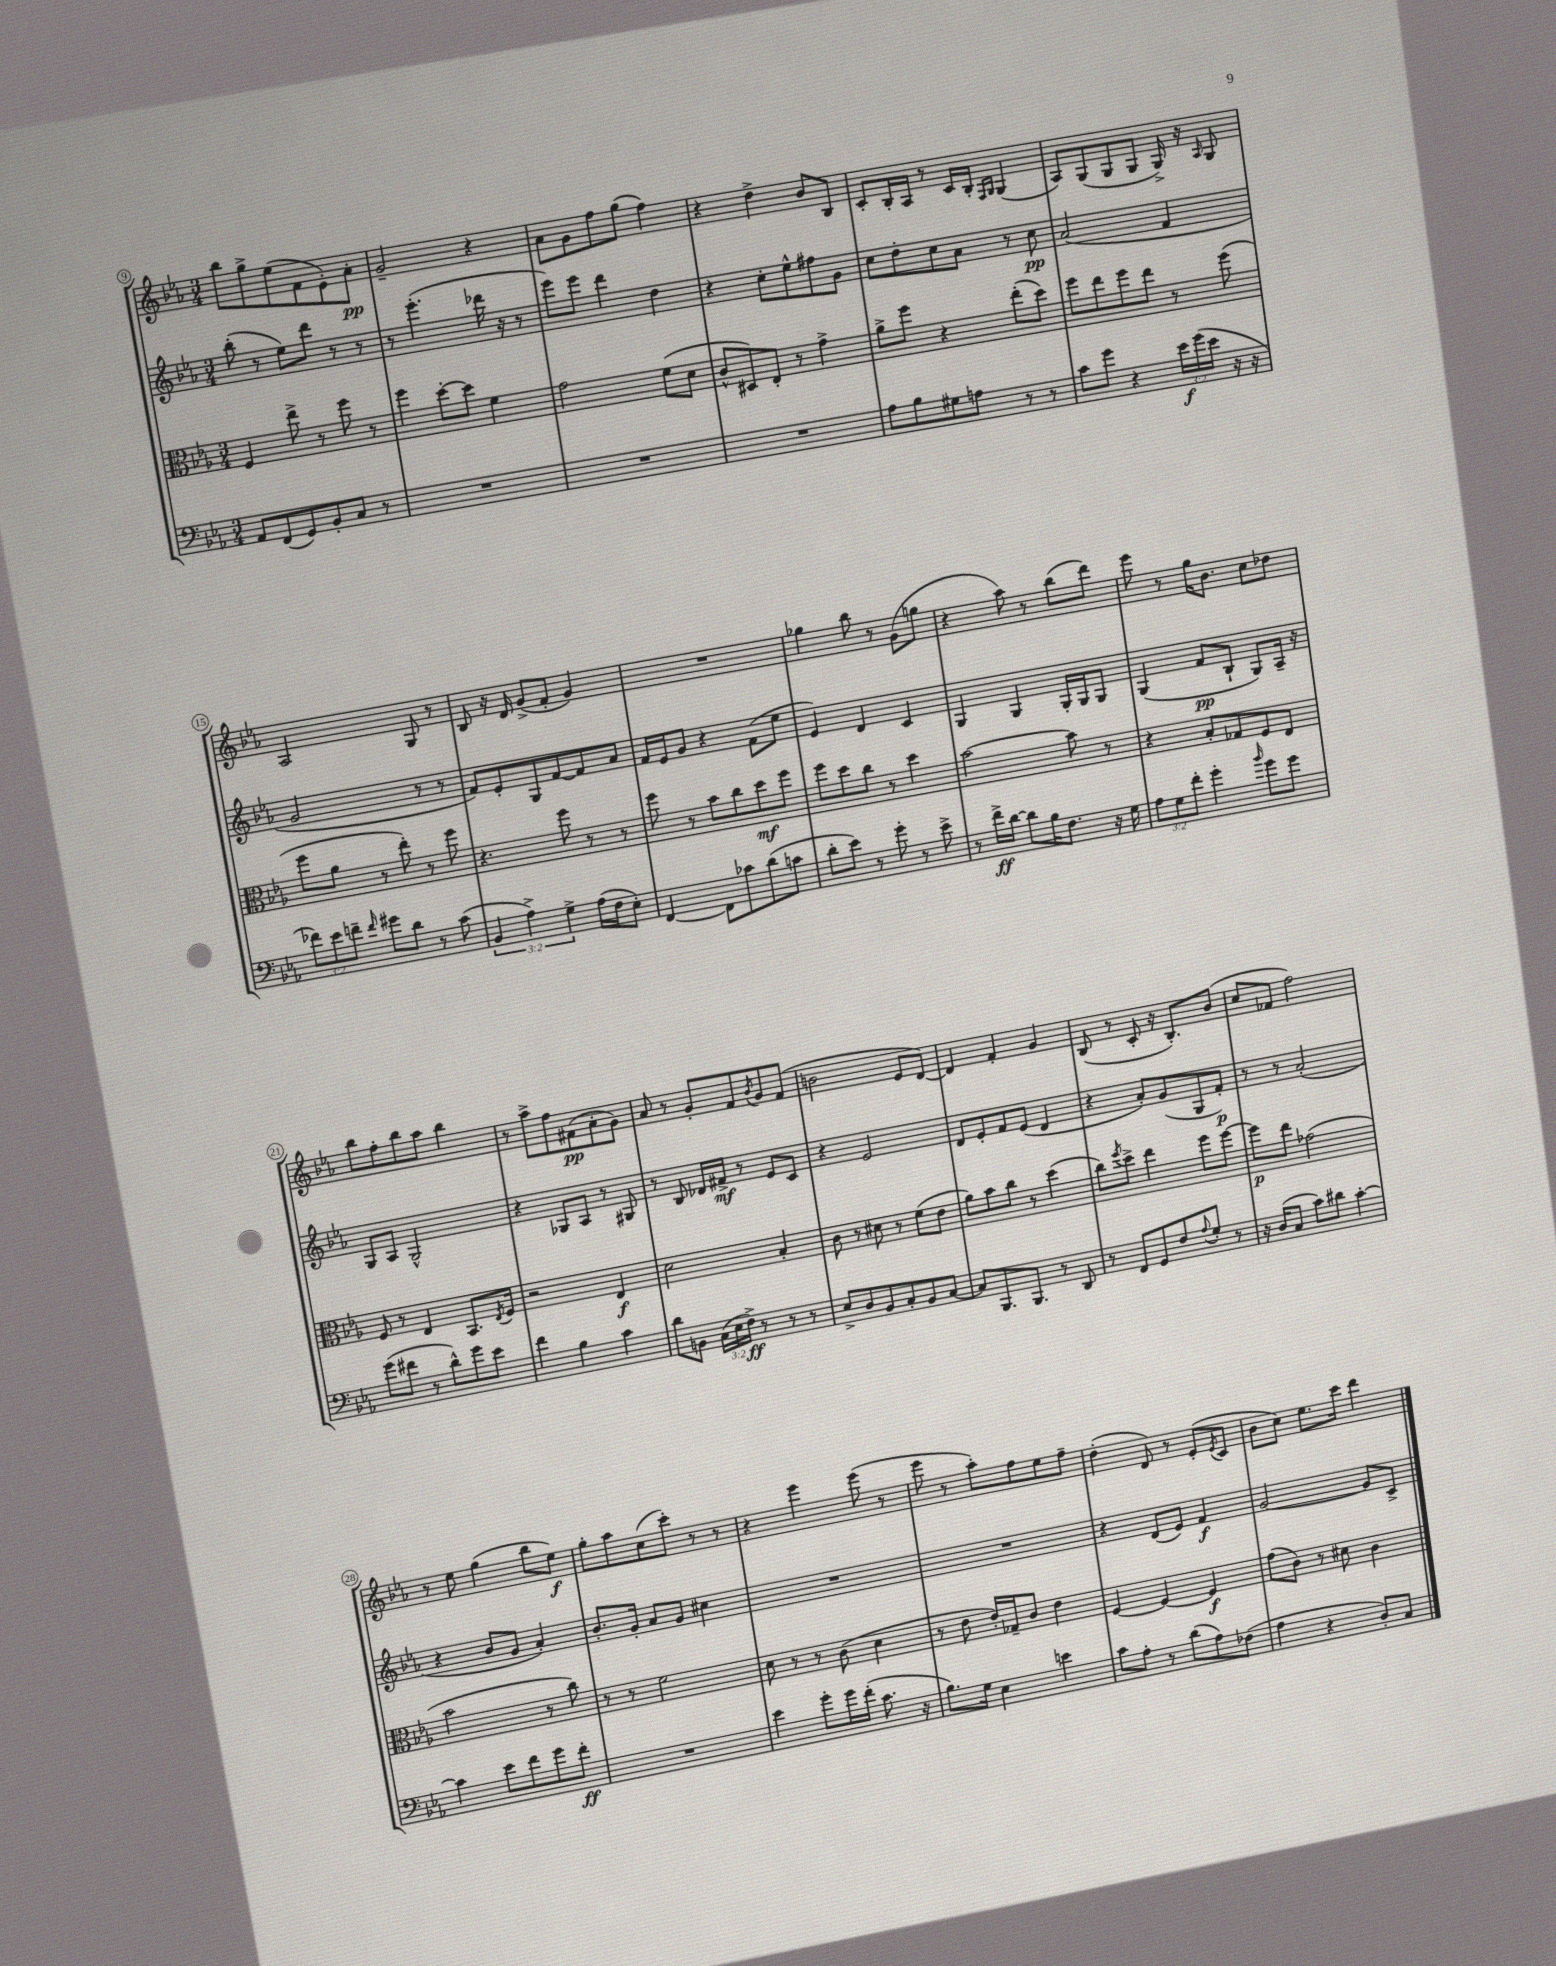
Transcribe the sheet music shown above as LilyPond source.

<<
\new StaffGroup <<
\new Staff = "s0" {
    \clef treble \key ees \major \numericTimeSignature \time 3/4
    bes''8 g''8-> ees''8( f'8 ees'8-.) aes'8-.\pp |
    g'2-- r4 |
    aes'8 g'8 f''8 g''8( f''4) |
    r4 d''4-> bes'8 bes8 |
    c'8-. bes16-. aes16 r8 c'16 bes16-. \grace { f16 g16 } g4( |
    aes8) g8( g8 g8 g16->) r16 \grace { aes16 } g8 |
    aes2 g8 r8 |
    bes8 r16 d'16 g'8->( f'8-. g'4) |
    R2. |
    ges''4 bes''8 r8 g'8( g''8 |
    r4 aes''8) r8 bes''8( d'''8) |
    ees'''8 r8 g''16 bes'8. c''8 des''8 |
    bes''8 f''8-. bes''8 aes''8 bes''4 |
    r8 aes''8-> f''8 fis'8\pp( aes'8-. g'8) |
    aes'8 r8 g'8-. f'8 \acciaccatura { bes'8 } g'8 f'8( |
    b'2 ees'8 d'8~) |
    d'4 f'4-. g'4 |
    bes8( r8 c'8-. r16 bes8.-.) bes'8( |
    c''8 fes'8 f''2) |
    r8 ees''8 g''4( bes''8 ees''8\f) |
    g''8-. aes''8 c''8( c'''8-.) r8 r8 |
    r4 ees'''4 ees'''8( r8 |
    ees'''8 r8 aes''8-.) f''8 ees''8 f''8-- |
    d''4-.( d'8) r8 ees'8-.( \acciaccatura { ees'8 } c'8 |
    bes'8 c''8) ees''8. c'''16 d'''4 \bar "|." |
}
\new Staff = "s1" {
    \clef treble \key ees \major \numericTimeSignature \time 3/4
    bes''8-.( r8 ees''8) d'''8 r8 r8 |
    r8 ees'''4.-.( des'''16 r16 r8 |
    ees'''8) ees'''8 d'''4 d''4 |
    r4 c''8-. ees''8-^ fis''8 g'8 |
    c''8 d''8-. c''8 aes'8 r8 c''8\pp |
    aes'2( f'4 |
    g'2 r8 r8 |
    f'8) ees'8-. g8 f'8~ f'8 aes'8 |
    f'16 ees'16 g'8 r4 f'8( ees''8 |
    ees'4) d'4 c'4 |
    g4 g4 g16-. g16 g8 |
    g4( f'8\pp bes8-! g8) aes16-- r16 |
    g8 aes8 g2-^ |
    r4 ges8 aes8 r8 gis8 |
    r8 bes8 des'16 fis'16->\mf r8 ees'8 c'8 |
    r4 ees'2 |
    d'8 ees'8-. f'8 ees'8( d'4 |
    r4 aes'8-.) g'8( g8 f'8-.\p) |
    r8 r8 aes'2-.( |
    r4 bes'8 g'8 aes'4-.) |
    bes'8.-. g'16-. aes'8 g'8 cis''4 |
    R2. |
    R2. |
    r4 d'8( ees'8) f'4\f |
    g'2~ g'8 c'8-> \bar "|." |
}
\new Staff = "s2" {
    \clef alto \key ees \major \numericTimeSignature \time 3/4
    f4 ees''8-> r8 f''8 r8 |
    f''4 d''8~-. d''8 f'4 |
    g'2 f'8( d'8 |
    c'8-^ dis8) ees8-. r8 g'4-> |
    aes'8-> f''8 r4 ees''8-.( d''8) |
    f''8 ees''8 f''8 ees''8 r8 f''8( |
    f''8 aes'8 r8 ees''8-.) r8 f''8 |
    r4. f''8 r8 r8 |
    f''8 r8 bes'8 c''8 d''8\mf f''8 |
    f''8 d''8 c''8 r8 d''4 |
    bes'2~ bes'8 r8 |
    r4 bes8-. ges8 f8 ees8 |
    f8 r8 ees4 bes,8. \acciaccatura { ees8 } f16 |
    r2 ees4\f |
    d'2 bes4-. |
    c'8 r8 dis'8 r8 f'8( ees'8 |
    aes'8) bes'8 c''8 r8 d''4( |
    c''8) \acciaccatura { f''8 } d''8-> ees''4 f''8 f''8~ |
    f''8\p ees''8 ges'2( |
    bes'2 r8 c''8) |
    r8 r8 f'2 |
    d'8 r8 r8 c'8( d'4 |
    r8 ees'8 ees'16-.) ges16-- c'8 ees'4 |
    f4~ f4~ f4\f |
    g'8( c'8) r8 dis'8 c'4 \bar "|." |
}
\new Staff = "s3" {
    \clef bass \key ees \major \numericTimeSignature \time 3/4 \override Staff.TupletNumber.text = #tuplet-number::calc-fraction-text
    aes,8 f,8( g,8) bes,8-. c8 r8 |
    R2. |
    R2. |
    R2. |
    aes8 bes8 gis8 a8 r8 r8 |
    c'8 g'8 r4 \tuplet 3/2 { ees'16\f g'16( ees'16 } r16 r16 |
    \tuplet 3/2 { fes'8) ees'8 f'8-- } \grace { f'16 } gis'8 d'8 r8 c'8( |
    \tuplet 3/2 { bes,4 aes4->) g4-> } aes16( f16 ees8-.) |
    f,4~ f,8 ces'8 d'8( c'8 |
    d'8-. ees'8) r8 g'8-. r8 ees'8-> |
    r8 f'16->\ff d'16~ d'8 bes16 f8. r16 g16 |
    \tuplet 3/2 { aes8 g8 f'8-. } g'4-. \grace { bes'16 } g'8 g'8 |
    g'8( fis'8 r8 d'8-^) g'8 ees'8 |
    f'4 bes4 c'4 |
    d'8 b,8 \tuplet 3/2 { c16( ees16 f16->\ff) } r8 r8 r8 |
    ees8-> d8 bes,8 c8-. bes,8 c8~ |
    c8 bes,,8. bes,,8. r8 d,8 |
    r8 f,8 g,8 f8 \appoggiatura { aes8 } g8-. r8 |
    r16 d16( c8 c'8) dis'8 c'4~-. |
    c'4 ees'8 f'8 g'8 f'8-.\ff |
    R2. |
    ees'4 g'8-. g'16 f'16-.( c'8. r16 |
    bes8.) g16 ees4 e'4 |
    c'8 aes8-. r8 d'8( aes8) fes8( |
    aes4 r4 d8-.) c8 \bar "|." |
}
>>
>>
\layout { \context { \Score currentBarNumber = #9 \override BarNumber.stencil = #(make-stencil-circler 0.1 0.3 ly:text-interface::print) } }
